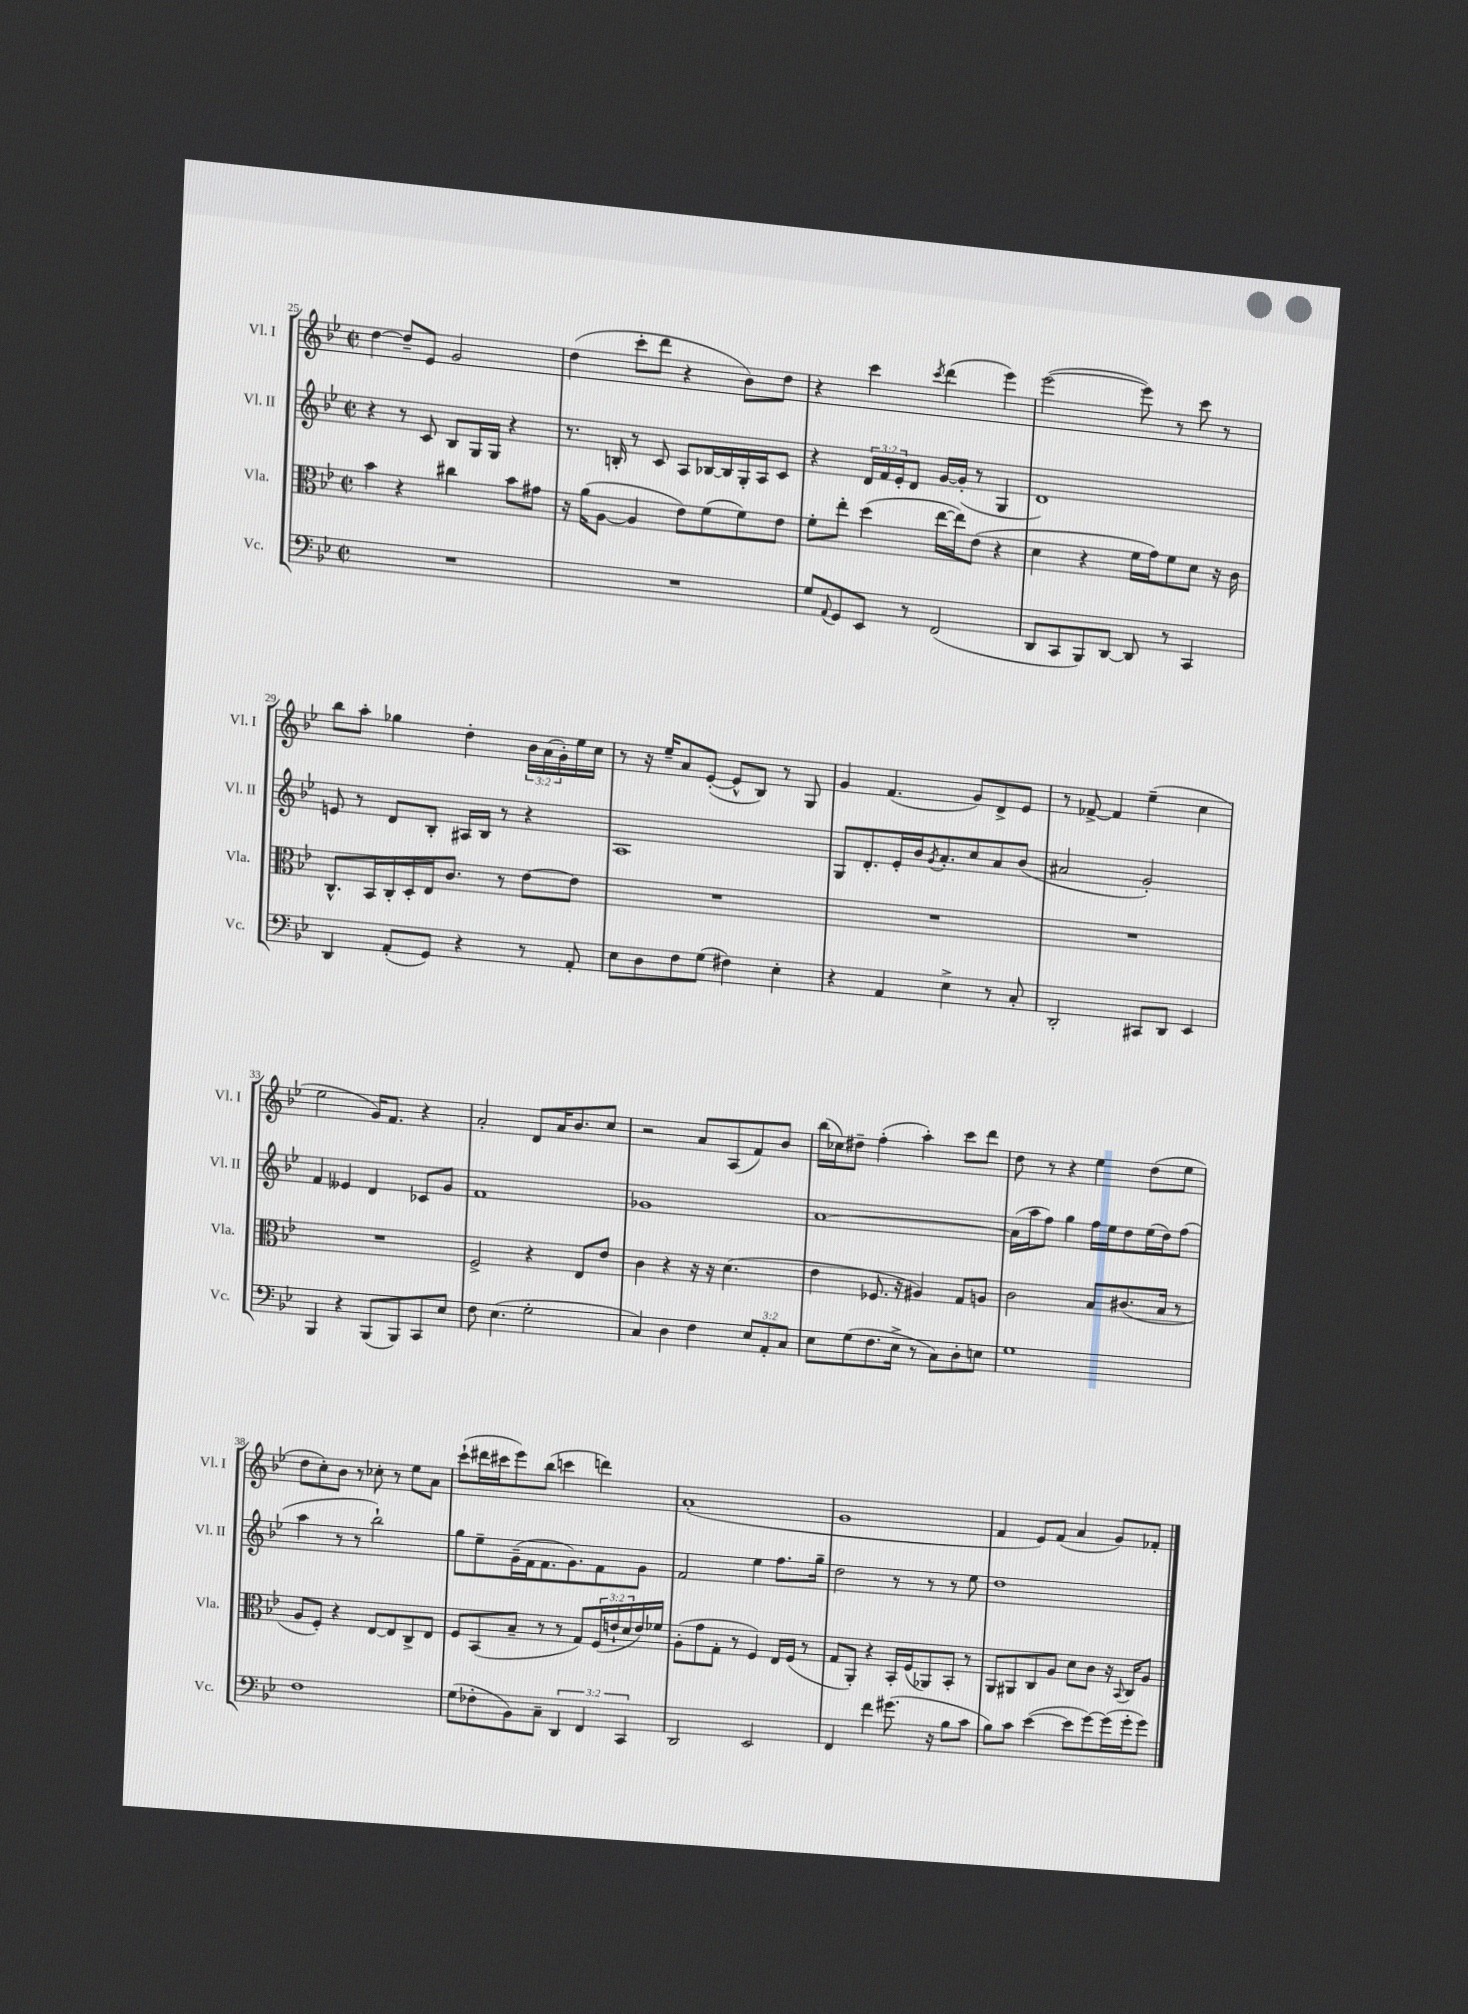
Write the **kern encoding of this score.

**kern	**kern	**kern	**kern
*staff4	*staff3	*staff2	*staff1
*clefF4	*clefC3	*clefG2	*clefG2
*k[b-e-]	*k[b-e-]	*k[b-e-]	*k[b-e-]
*M2/2	*M2/2	*M2/2	*M2/2
*met(c|)	*met(c|)	*met(c|)	*met(c|)
1r	4b-	4r	[4dd
.	4r	8r	8dd~]
.	.	8c	8e-
.	4cc#	8B-	2g
.	.	16G	.
.	.	16G	.
.	8b-	4r	.
.	8g#	.	.
=	=	=	=
1r	16r	8.r	(4dd
.	(16a	.	.
.	[8A	.	.
.	.	16B'	.
.	4A]	8r	8ccc'
.	.	8c	8ddd
.	8e-)	8A	4r
.	(8f	[16B-	.
.	.	16B-]	.
.	8f)	16G'	8b-)
.	.	16A	.
.	8e-	8c	8dd
=	=	=	=
8G	8f'	4r	4r
8qqAA	.	.	.
8GG	8ee-'	.	.
8EE-	(4dd	24d	4ccc
.	.	24f	.
.	.	24e-'	.
8r	.	8d	.
.	.	.	8qccc
(2FF	[16ee-	[16g	(4ddd
.	16ee-])	(16g']	.
.	(8e-	8r	.
.	4r	4G	4eee-)
=	=	=	=
8DD	4d	1d)	([2eee-
8CC	.	.	.
8BBB-)	4r	.	.
[8DD	.	.	.
8DD]	16f	.	8eee-])
.	16g)	.	.
8r	8f	.	8r
4CC	8d	.	8ccc
.	16r	.	8r
.	16c	.	.
=	=	=	=
4DD	8.C^^	8e	8bb-
.	.	8r	8aa'
.	16BB-	.	.
(8AA'	16C'	8d	4gg-
.	16D'	.	.
8GG)	16E-	8B-'	.
.	8.c	.	.
4r	.	16A#	4dd'
.	.	16B-	.
.	8r	8r	.
8r	[8e-	4r	24b-
.	.	.	(24a
.	.	.	24g')
8AA'	8e-]	.	16ee-
.	.	.	16cc
=	=	=	=
8E-	1r	1A	8r
8D	.	.	16r
.	.	.	16ee-~
8F	.	.	8a
(8G	.	.	([8e-'
4F#)	.	.	8e-^^]
.	.	.	8B-)
4E-'	.	.	8r
.	.	.	8G
=	=	=	=
4r	1r	8G	4g
.	.	8.d'	.
4AA	.	.	(4.f
.	.	16e-'	.
.	.	16b-	.
.	.	8qg	.
.	.	8.a'	.
4E-^	.	.	.
.	.	8cc	8g)
8r	.	8a	8d^
8C'	.	(8b-	8e-
=	=	=	=
2DD'	1r	2a#	8r
.	.	.	[8f-^
.	.	.	4f-]
8CC#	.	2g')	(4ee-~
8DD	.	.	.
4EE-	.	.	4cc
=	=	=	=
4BBB-	1r	4f	2ee-
4r	.	4e--	.
(8BBB-	.	4d	16g)
.	.	.	8.f
8BBB-)	.	.	.
8CC	.	8c-	4r
8E-	.	8g	.
=	=	=	=
8F	2F^	1f	2a'
(4.E-	.	.	.
2G'	4r	.	8d
.	.	.	16a
.	.	.	8.b-
.	8E-	.	.
.	8e-	.	8cc
=	=	=	=
4C)	4c	1g-	2r
4D	4r	.	.
4F	16r	.	8a
.	16r	.	.
.	(4.d	.	(8A
12E-	.	.	8f)
12AA'	.	.	.
.	.	.	8b-
12C	.	.	.
=	=	=	=
8E-	4e-	[1a	(16bb-
.	.	.	16cc-)
(8G	.	.	8dd#~
8.F	8.F-	.	(4ff'
16E-^	16r	.	.
8r	4A#)	.	4aa')
8C)	.	.	.
8D'	8G	.	8ccc
8E	8A	.	8ddd
=	=	=	=
1G	2c	(16a]	8dd
.	.	16aa	.
.	.	8ff)	8r
.	.	4gg	4r
.	8B-	16ff	4ee-
.	.	16ee-	.
.	(8.c#	8dd	.
.	.	(16ee-	(8dd
.	16B-	16dd)	.
.	8r	(8ff	8ee-
=	=	=	=
1F	8A	4aa	8dd
.	8F')	.	8cc')
.	4r	8r	8b-
.	.	8r	8r
.	[8E-	2bb-`)	8cc-'
.	8E-]	.	8r
.	8C^	.	8ee-
.	8E-	.	8a
=	=	=	=
(8G	8F	8gg	(8ccc`
8F-'	(8BB-	8ee-~	16ddd#
.	.	.	16ccc#
8BB-)	8B-~	(16g~	8eee-)
.	.	16f	.
8C~	8r	8.f	(8bb-
6DD	8r	.	4ccc
.	.	8.g)	.
.	8G)	.	.
6FF	.	.	.
.	(24F	8f	4ddd)
.	24e`	.	.
6CC	24d	.	.
.	16e)	8g	.
.	16f-	.	.
=	=	=	=
2DD	(8A'	2f	(1a'
.	8g	.	.
.	8G'	.	.
.	8r	.	.
2EE-	4F)	4ee-	.
.	16E-	8.ff	.
.	(16F	.	.
.	8r	.	.
.	.	16gg~	.
=	=	=	=
4FF	8G	2dd	1g
.	8AA')	.	.
4f	4r	.	.
(8.g#	16BB-'	8r	.
.	(16F	.	.
.	8AA-)	8r	.
16r	.	.	.
8B-	8BB-'	8r	.
8c	8r	8ee-	.
=	=	=	=
8B-)	8AA	1dd	4f
8c	8AA#	.	.
([4e-	8C	.	8e-)
.	8A	.	(8f
8e-]	8d	.	4a
[8g)	8c	.	.
(16g]	16r	.	8g)
.	8qqBB-	.	.
16g'	16C	.	.
8g)	8A	.	8f-'
==	==	==	==
*-	*-	*-	*-
